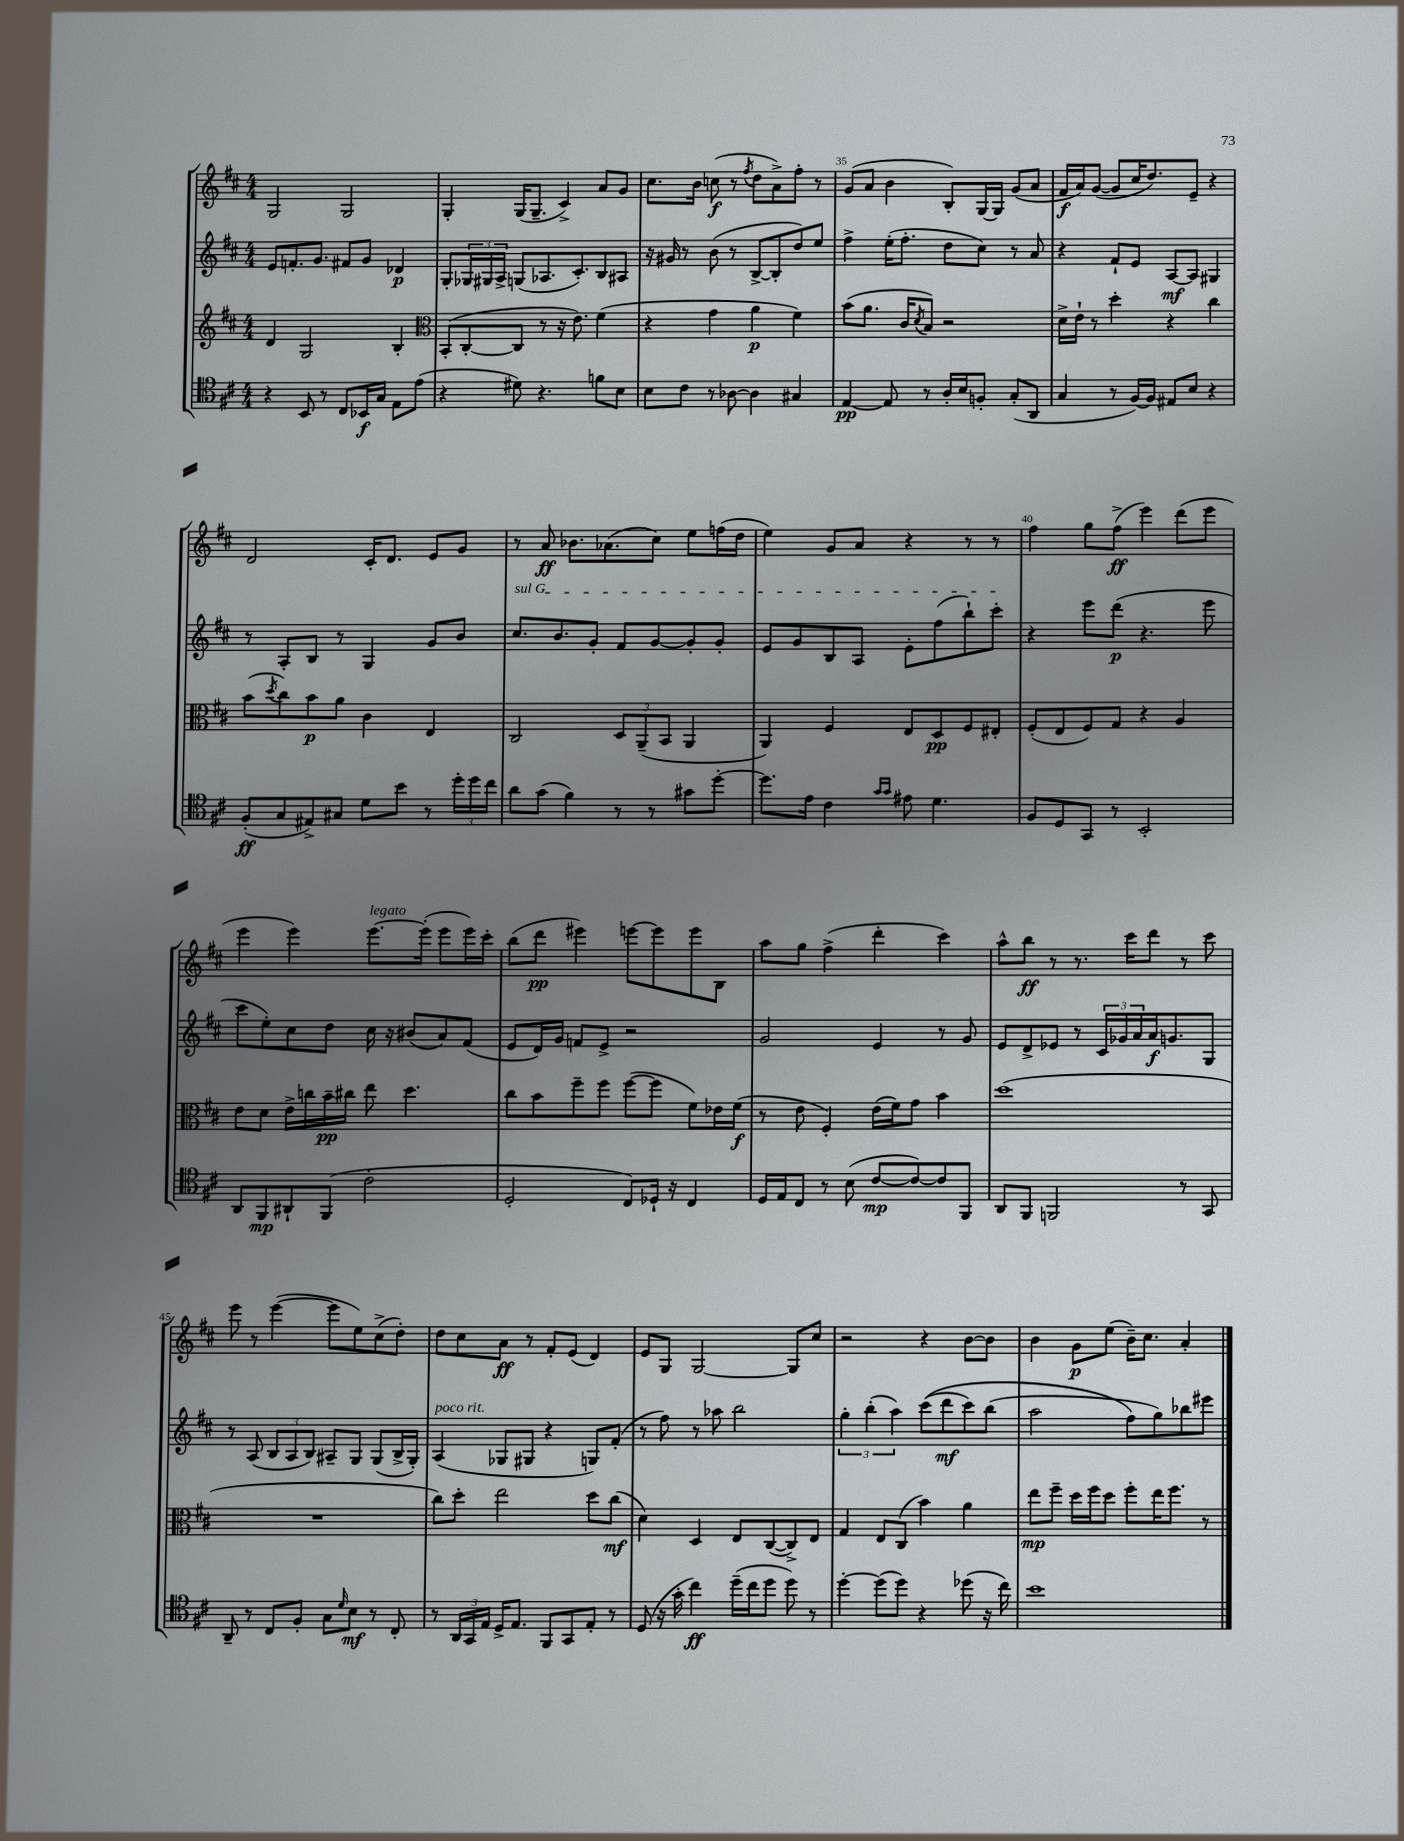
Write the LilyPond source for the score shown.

<<
\new StaffGroup <<
\new Staff = "s0" {
    \clef treble \key d \major \numericTimeSignature \time 4/4
    g2 g2 |
    g4-. g16( g8.-- cis'4->) a'8 g'8 |
    cis''8. b'16 c''8\f( r8 \acciaccatura { fis''8 } d''8 a'8->) fis''8-. r8 |
    g'8( a'8 b'4 b8-.) g16~ g16 g'8( a'8 |
    fis'16\f a'16) g'8~( g'8 cis''16 d''8.) e'8-- r4 |
    d'2 cis'16-. d'8. e'8 g'8 |
    r8 a'8\ff bes'8. aes'8.( cis''8) e''8 f''16( d''16 |
    e''4) g'8 a'8 r4 r8 r8 |
    fis''4 g''8 fis''8->\ff( e'''4) d'''8( e'''8 |
    e'''4 e'''4) e'''8.~^\markup { \italic "legato" } e'''16-.( e'''8 e'''16) cis'''16-. |
    b''8( d'''8\pp eis'''4) e'''8~ e'''8 e'''8 b8 |
    a''8 g''8 fis''4->( d'''4-. cis'''4) |
    a''8-^ b''8\ff r8 r8. cis'''16 d'''8 r8 cis'''8 |
    e'''8 r8 e'''4~( e'''8 e''8) cis''8->( d''8-.) |
    d''8 cis''8 a'8\ff r8 fis'8-. e'8( d'4) |
    e'8 g8 g2~ g8 cis''8 |
    r2 r4 b'8~ b'8 |
    b'4 g'8\p e''8( b'16--) cis''8. a'4-. \bar "|." |
}
\new Staff = "s1" {
    \clef treble \key d \major \numericTimeSignature \time 4/4
    e'8 f'8.-. g'8. fis'8 g'8 des'4\p |
    g8-. \tuplet 3/2 { ges16 gis16 a16-> } g8( aes8. cis'8.-.) b8 ais8 |
    r16 gis'16 r8 b'8( r8 b8~-> b8-. d''8) e''8 |
    fis''4-> e''16-.( fis''8.-. d''8 cis''8) r8 a'8 |
    r4 fis'8-! e'8 a8~\mf a8 gis4 |
    r8 a8-. b8 r8 g4 g'8 b'8 |
    \once \override TextSpanner.bound-details.left.text = \markup { \italic "sul G" } cis''8.\startTextSpan b'8. g'8-. fis'8 g'8~ g'8-. g'8-. |
    e'8 g'8 b8 a8 e'8-. fis''8( b''8-!) cis'''8-.\stopTextSpan |
    r4 e'''8 d'''8\p( r4. e'''8 |
    cis'''8 e''8-.) cis''8 d''8 cis''16 r16 bis'8( a'8) fis'8( |
    e'8 d'16) g'16 f'8 e'8-> r2 |
    g'2 e'4 r8 g'8 |
    e'8 d'8-> ees'8 r8 \tuplet 3/2 { cis'16 ges'16 a'16 } a'16\f g'8. g8 |
    r8 a8( \tuplet 3/2 { b8 a8 b8) } ais8-- g8 g8( b16-> g16-.) |
    a4^\markup { \italic "poco rit." }( ges8 gis8 r4 g8) fis'8-.( |
    r8 fis''8) r8 aes''8 b''2 |
    \tuplet 3/2 { g''4-. b''4-.( a''4) } cis'''8(\( d'''8\mf cis'''8) b''8( |
    a''2 fis''8\) g''8) bes''8 eis'''8 \bar "|." |
}
\new Staff = "s2" {
    \clef treble \key d \major \numericTimeSignature \time 4/4
    d'4 g2 b4-. |
    \clef alto b,8-.( cis8~-. cis8 r8 r16 e'8.) fis'4( |
    r4 g'4 a'4\p fis'4) |
    b'8( a'8. cis'16 \acciaccatura { d'8 } b8) r2 |
    d'16-> e'16-! r8 d''4-. r4 cis''4 |
    b'8( \acciaccatura { d''8 } cis''8) b'8\p a'8 cis'4 e4 |
    cis2 \tuplet 3/2 { d8 a,8--( b,8 } a,4 |
    a,4) fis4 e8 d8\pp fis8 eis8-. |
    fis8-.( e8 fis8) g8 r4 a4 |
    e'8 d'8 e'16-> c''16 b'16--\pp cis''16 e''8 d''4. |
    cis''8 b'8 fis''8-- fis''8 fis''8~( fis''8 fis'8) ees'16 fis'16\f( |
    r8 e'8 fis4-.) e'16( fis'16) g'8 b'4 |
    d''1( |
    R1 |
    cis''8) d''8-. e''2 d''8 cis''8\mf( |
    d'4) d4 e8 cis8~( cis8->) e8 |
    g4 e8 cis8( b'4) a'4 |
    e''8\mp fis''8-- d''16 fis''16 d''8 fis''8-. e''16 fis''8. r8 \bar "|." |
}
\new Staff = "s3" {
    \clef tenor \key d \major \numericTimeSignature \time 4/4
    r4 b,8 r8 cis8 bes,16\f g16 e8 e'8( |
    r4 dis'8) r4. f'8 b8 |
    b8 cis'8 r8 aes8~ aes4 gis4 |
    e4~\pp e8 r8 a16-. b16 f8-. g8-.( a,8 |
    g4 r8 fis16~) fis16 eis8 b8 r4 |
    fis8-.\ff( g8 eis8->) gis8 d'8 b'8 r8 \tuplet 3/2 { d''16-. d''16 cis''16 } |
    a'8 g'8( fis'4) r8 r8 gis'8 d''8~-. |
    d''8. e'16 cis'4 \grace { g'16 g'16 } eis'8 d'4. |
    fis8 d8 g,8 r8 b,2-. |
    a,8 fis,8\mp ais,8-! fis,8( cis'2-. |
    d2-. cis8) des16-! r16 cis4 |
    d16 e16 cis8 r8 b8( cis'8~\mp cis'8~) cis'8 fis,8 |
    a,8 fis,8 f,2 r8 g,8 |
    a,8-- r8 cis8 fis8-. g8 \grace { d'16 } b8\mf r8 cis8-. |
    r8 \tuplet 3/2 { a,16 g,16 e16 } d16-> e8. fis,8 g,8 e8-. r8 |
    d8( r16 g'16-. cis''4\ff) d''16--( cis''16 d''8 d''8) r8 |
    d''4~-. d''8( d''8) r4 des''8( r16 cis''16) |
    b'1 \bar "|." |
}
>>
>>
\layout { \context { \Score currentBarNumber = #32 \override BarNumber.break-visibility = ##(#f #t #t) barNumberVisibility = #(every-nth-bar-number-visible 5) } }
